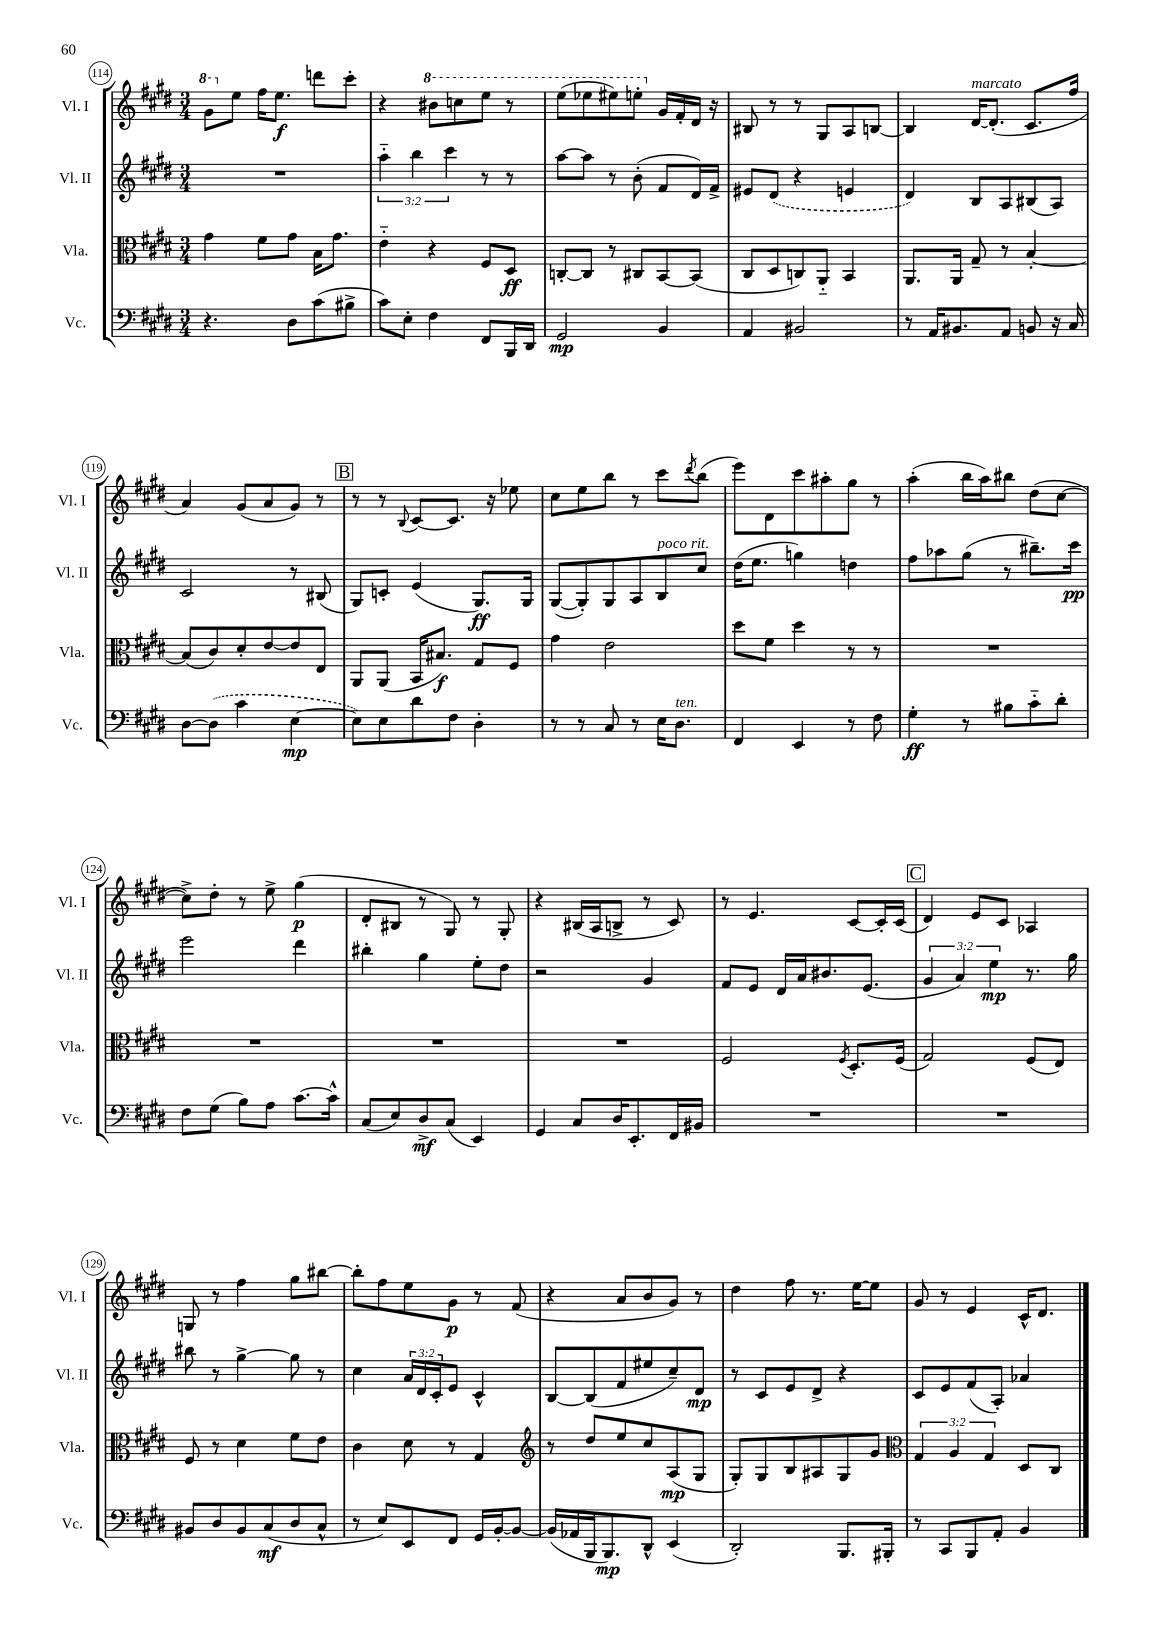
<<
\new StaffGroup <<
\new Staff = "s0" \with { instrumentName = "Vl. I" shortInstrumentName = "Vl. I" } {
    \clef treble \key e \major \numericTimeSignature \time 3/4
    \ottava #1 gis''8 \ottava #0 e''8 fis''16 e''8.\f d'''8 cis'''8-. |
    r4 \ottava #1 bis''8 c'''8 e'''8 r8 |
    e'''8( ees'''8 eis'''8) e'''8-. \ottava #0 gis'16 fis'16-. dis'16 r16 |
    bis8 r8 r8 gis8 a8 b8~ |
    b4 dis'16~^\markup { \italic "marcato" } dis'8.-.( cis'8. fis''16 |
    a'4) gis'8( a'8 gis'8) r8 |
    \mark \markup { \box "B" } r8 r8 \appoggiatura { b8 } cis'8~ cis'8. r16 ees''8 |
    cis''8 e''8 b''8 r8 cis'''8 \acciaccatura { dis'''8 } b''8( |
    e'''8) dis'8 cis'''8 ais''8-. gis''8 r8 |
    a''4-.( b''16 a''16) bis''8 dis''8( cis''8~ |
    cis''8->) dis''8-. r8 e''8-> gis''4\p( |
    dis'8-. bis8 r8 gis8) r8 gis8-. |
    r4 bis16( a16 b8-> r8 cis'8) |
    r8 e'4. cis'8~ cis'16-. cis'16( |
    \mark \markup { \box "C" } dis'4) e'8 cis'8 aes4 |
    g8 r8 fis''4 gis''8 bis''8~ |
    bis''8-. fis''8 e''8 gis'8\p r8 fis'8( |
    r4 a'8 b'8 gis'8) r8 |
    dis''4 fis''8 r8. e''16~ e''8 |
    gis'8 r8 e'4 cis'16-^ dis'8. \bar "|." |
}
\new Staff = "s1" \with { instrumentName = "Vl. II" shortInstrumentName = "Vl. II" } {
    \clef treble \key e \major \numericTimeSignature \time 3/4 \override Staff.TupletNumber.text = #tuplet-number::calc-fraction-text
    R2. |
    \tuplet 3/2 { a''4-_ b''4 cis'''4 } r8 r8 |
    a''8~ a''8 r8 b'8-.( fis'8 dis'16) fis'16-> |
    eis'8 \once \slurDashed dis'8( r4 e'4 |
    dis'4) b8 a8 bis8( a8) |
    cis'2 r8 bis8( |
    \mark \markup { \box "B" } gis8) c'8-. e'4( gis8.\ff) gis16 |
    gis8~( gis8-.) gis8 a8 b8^\markup { \italic "poco rit." } cis''8 |
    dis''16( e''8. g''4) d''4 |
    fis''8 aes''8 gis''8( r8 bis''8.--) cis'''16\pp |
    e'''2 dis'''4 |
    bis''4-. gis''4 e''8-. dis''8 |
    r2 gis'4 |
    fis'8 e'8 dis'16 a'16 bis'8. e'8.( |
    \mark \markup { \box "C" } \tuplet 3/2 { gis'4 a'4) e''4\mp } r8. gis''16 |
    bis''8 r8 gis''4~-> gis''8 r8 |
    cis''4 \tuplet 3/2 { a'16 dis'16 cis'16-. } e'8 cis'4-^ |
    b8~ b8( fis'8 eis''8 cis''8--) dis'8\mp |
    r8 cis'8 e'8 dis'8-> r4 |
    cis'8 e'8 fis'8( a8-.) aes'4 \bar "|." |
}
\new Staff = "s2" \with { instrumentName = "Vla." shortInstrumentName = "Vla." } {
    \clef alto \key e \major \numericTimeSignature \time 3/4 \override Staff.TupletNumber.text = #tuplet-number::calc-fraction-text
    gis'4 fis'8 gis'8 b16 gis'8. |
    e'4-_ r4 fis8 dis8\ff |
    c8~-. c8 r8 cis8 b,8~ b,8( |
    cis8 dis8 c8) a,8-_ b,4 |
    a,8. a,16 gis8-- r8 b4~-. |
    b8( cis'8) dis'8-. e'8~ e'8 e8 |
    \mark \markup { \box "B" } a,8 a,8( b,16 bis8.\f) gis8 fis8 |
    gis'4 e'2 |
    dis''8 fis'8 dis''4 r8 r8 |
    R2. |
    R2. |
    R2. |
    R2. |
    fis2 \acciaccatura { fis8 } dis8.-. fis16( |
    \mark \markup { \box "C" } gis2) fis8( e8) |
    fis8 r8 dis'4 fis'8 e'8 |
    cis'4 dis'8 r8 gis4 |
    \clef treble r8 dis''8 e''8 cis''8 a8\mp( gis8 |
    gis8-.) gis8 b8 ais8 gis8 gis'8 |
    \clef alto \tuplet 3/2 { gis4 a4 gis4 } dis8 cis8 \bar "|." |
}
\new Staff = "s3" \with { instrumentName = "Vc." shortInstrumentName = "Vc." } {
    \clef bass \key e \major \numericTimeSignature \time 3/4
    r4. dis8 cis'8( bis8-> |
    cis'8) e8-. fis4 fis,8 b,,16 dis,16 |
    gis,2\mp b,4 |
    a,4 bis,2 |
    r8 a,16 bis,8. a,8 b,8 r16 cis16 |
    dis8~ \once \slurDashed dis8( cis'4 e4~\mp |
    \mark \markup { \box "B" } e8) e8 dis'8 fis8 dis4-. |
    r8 r8 cis8 r8 e16 dis8.^\markup { \italic "ten." } |
    fis,4 e,4 r8 fis8 |
    gis4-.\ff r8 bis8 cis'8-_ dis'8-. |
    fis8 gis8( b8) a8 cis'8.~ cis'16-^ |
    cis8( e8) dis8->\mf cis8( e,4) |
    gis,4 cis8 dis16 e,8.-. fis,16 bis,16 |
    R2. |
    \mark \markup { \box "C" } R2. |
    bis,8 dis8 bis,8 cis8\mf( dis8 cis8-^ |
    r8 e8) e,8 fis,8 gis,16 b,16~-. b,8~ |
    b,16( aes,16 b,,16 b,,8.\mp) dis,8-^ e,4( |
    dis,2-.) b,,8. bis,,16-. |
    r8 cis,8 b,,8 a,8-. b,4 \bar "|." |
}
>>
>>
\layout { \context { \Score currentBarNumber = #114 \override BarNumber.stencil = #(make-stencil-circler 0.1 0.3 ly:text-interface::print) } }
